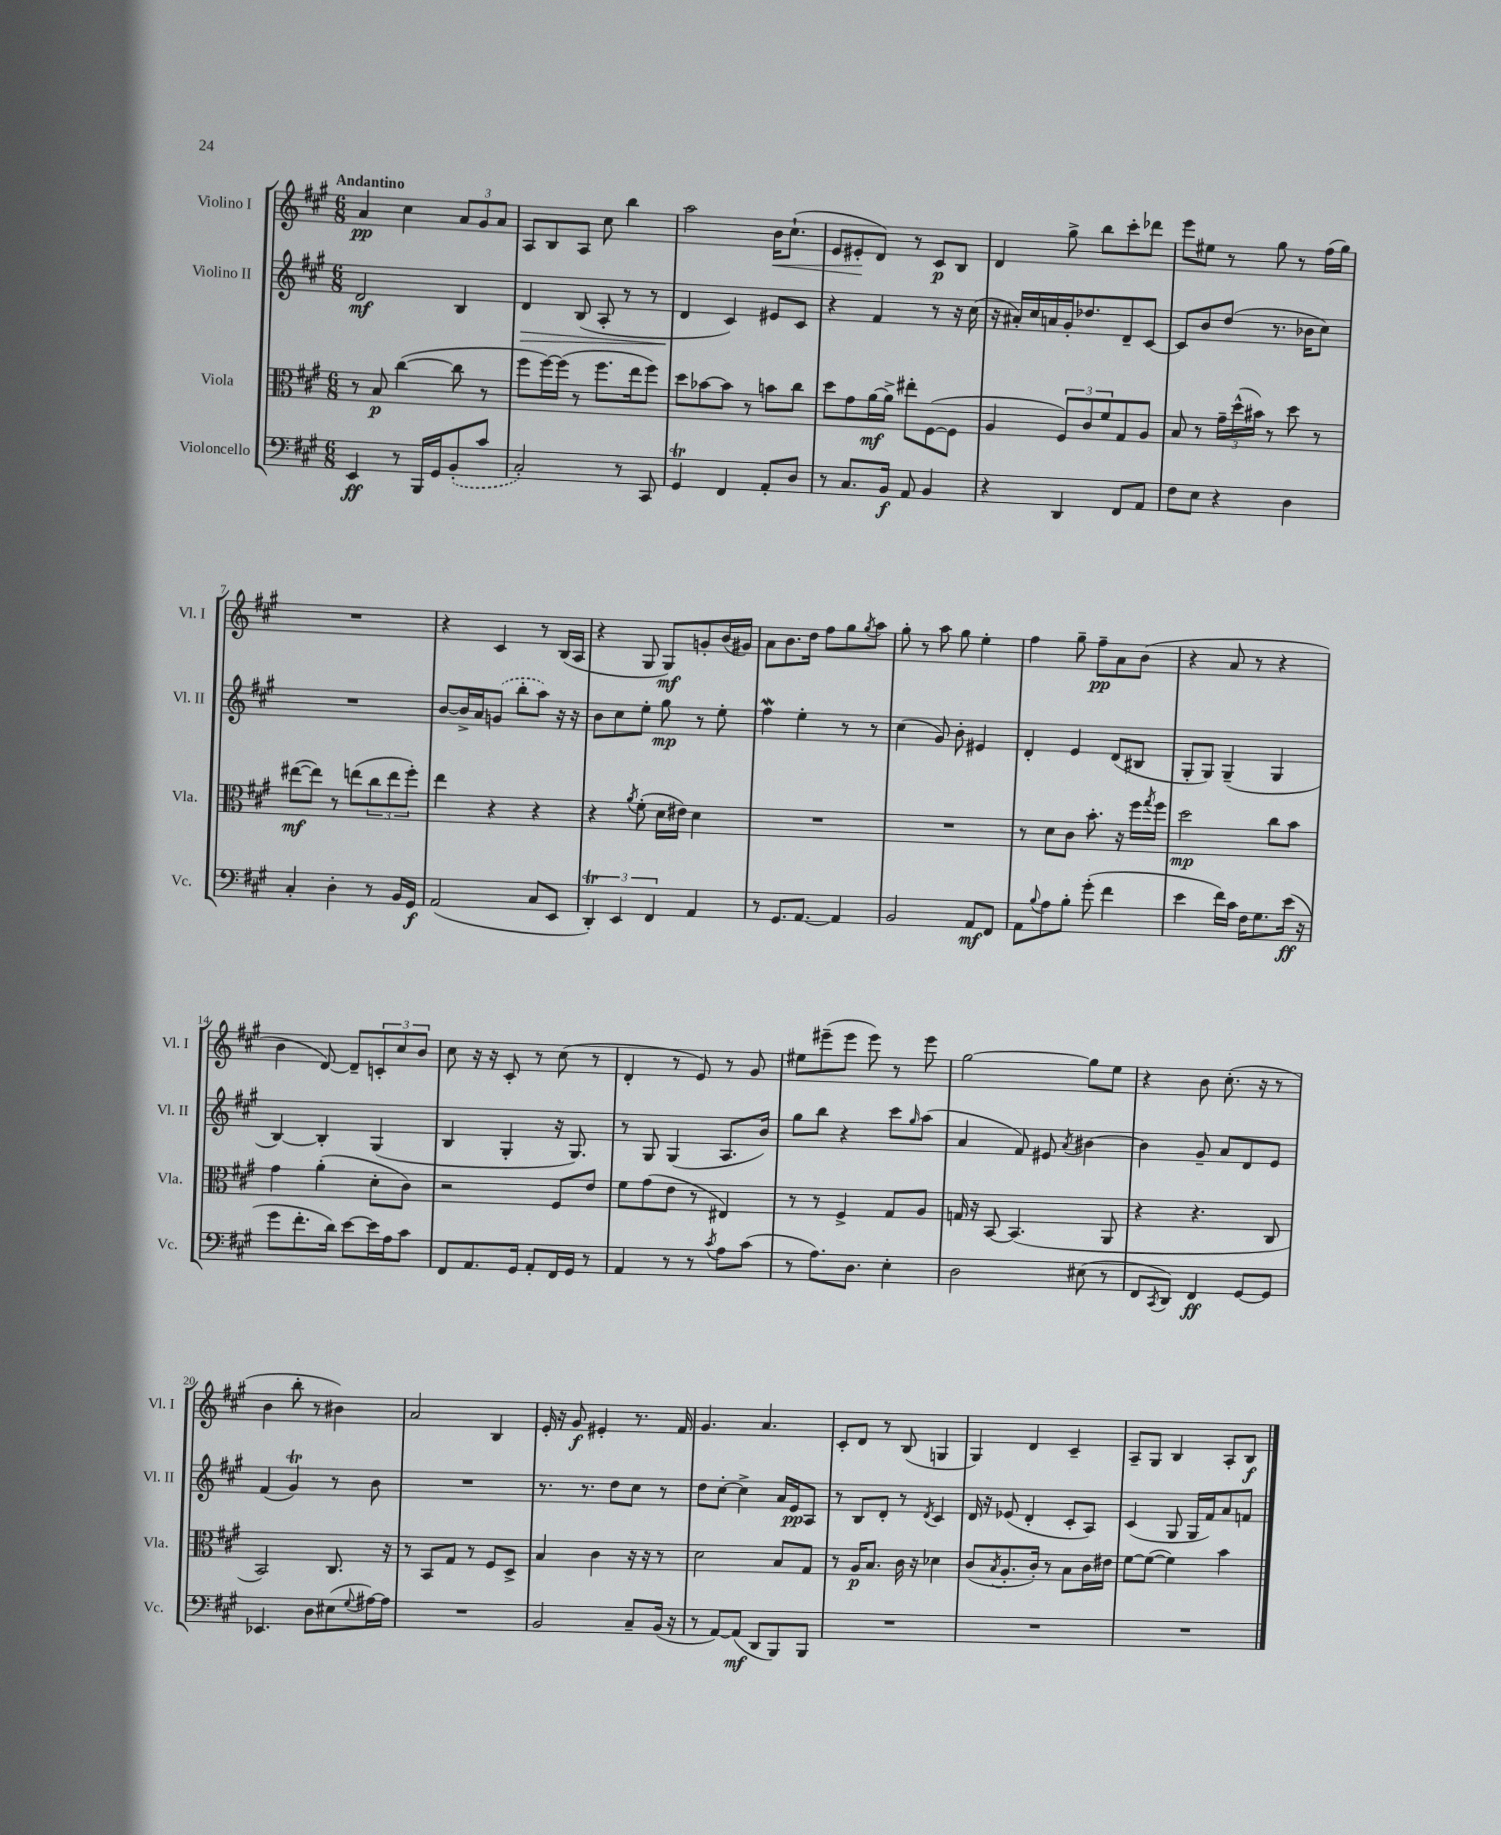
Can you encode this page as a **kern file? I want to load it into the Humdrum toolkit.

**kern	**dynam	**kern	**dynam	**kern	**dynam	**kern	**dynam
*part4	*part4	*part3	*part3	*part2	*part2	*part1	*part1
*staff4	*staff4	*staff3	*staff3	*staff2	*staff2	*staff1	*staff1
*I"Violoncello	*	*I"Viola	*	*I"Violino II	*	*I"Violino I	*
*I'Vc.	*	*I'Vla.	*	*I'Vl. II	*	*I'Vl. I	*
*clefF4	*	*clefC3	*	*clefG2	*	*clefG2	*
*k[f#c#g#]	*	*k[f#c#g#]	*	*k[f#c#g#]	*	*k[f#c#g#]	*
*M6/8	*	*M6/8	*	*M6/8	*	*M6/8	*
=1	=1	=1	=1	=1	=1	=1	=1
!	!	!	!	!	!	!LO:TX:a:B:t=Andantino	!
4EE/	ff	8r	.	2d/	mf	4a/	pp
.	.	8B/	p	.	.	.	.
8r	.	([4cc#\	.	.	.	4cc#\	.
16BBB/LL	.	.	.	.	.	.	.
16GG#/J	.	.	.	.	.	.	.
(8BB'/	.	8cc#\]	.	4B/	.	12a/L	.
.	.	.	.	.	.	12g#/	.
8c#/J	.	8r	.	.	.	.	.
.	.	.	.	.	.	12a/J	.
=2	=2	=2	=2	=2	=2	=2	=2
!	!	!	!	!	!LO:HP:b	!	!
2C#'/)	.	8ff#\L	.	4d/	>	8A/L	.
.	.	[16ff#\L)	.	.	.	8B/	.
.	.	(16ff#\JJ]	.	.	.	.	.
.	.	8r	.	(8B/	.	8A/J	.
.	.	8.ff#\L	.	8A'/	.	8cc#\	.
8r	.	.	.	8r	.	4bb\	.
.	.	16ee\k	.	.	.	.	.
8CC#/	.	8ff#\J)	.	8r	.	.	.
=3	=3	=3	=3	=3	=3	=3	=3
4GG#t/	.	8dd\L	.	4d/	.	2aa\	.
.	.	[8b-X\	.	.	.	.	.
4FF#/	.	8b-\J]	.	4c#/)	]	.	.
.	.	8r	.	.	.	.	.
!	!	!	!	!	!	!	!LO:HP:b
8AA'/L	.	8bn\L	.	8e#X/L	.	16b\KL	<
.	.	.	.	.	.	(8.cc#`\J	.
8D/J	.	8cc#\J	.	8c#/J	.	.	.
=4	=4	=4	=4	=4	=4	=4	=4
8r	.	8dd\L	.	4r	.	8e/L	.
8.C#/L	.	8g#\	.	.	.	8e#X'/	.
.	.	[16a\L	mf	4f#/	.	8d/J)	[
16BB/Jk	f	16a^\JJ]	.	.	.	.	.
8AA/	.	8ee#X'\L	.	.	.	8r	.
4BB/	.	([8F#\	.	8r	.	8c#/L	p
.	.	8F#\J]	.	16r	.	8B/J	.
.	.	.	.	(16cc#\	.	.	.
=5	=5	=5	=5	=5	=5	=5	=5
4r	.	4A/	.	16r	.	4d/	.
.	.	.	.	16a#X'/LL)	.	.	.
.	.	.	.	16cc#/	.	.	.
.	.	.	.	16an/	.	.	.
4DD/	.	12F#/L)	.	16g#'/J	.	8gg#^\	.
.	.	.	.	8.dd-X/	.	.	.
.	.	12c#/	.	.	.	.	.
.	.	.	.	.	.	8bb\L	.
.	.	12f#/	.	.	.	.	.
8FF#/L	.	8G#/	.	8d~/	.	8ccc#'\	.
8AA/J	.	8A/J	.	[8c#/J	.	8ddd-X\J	.
=6	=6	=6	=6	=6	=6	=6	=6
8F#\L	.	8B/	.	8c#/L]	.	8eee\L	.
8E\J	.	8r	.	8b/	.	8ee#X\J	.
4r	.	24g#~\LL	.	(8dd/J	.	8r	.
.	.	(24dd^^\	.	.	.	.	.
.	.	24b#X\JJ)	.	.	.	.	.
.	.	8r	.	8.r	.	8gg#\	.
4D\	.	8dd\	.	.	.	8r	.
.	.	.	.	16b-X\KL	.	.	.
.	.	8r	.	8cc#\J)	.	(16ff#\LL	.
.	.	.	.	.	.	16gg#\JJ)	.
!!LO:LB:g=z
=7	=7	=7	=7	=7	=7	=7	=7
4C#'/	.	([8ee#X\L	mf	2.r	.	2.r	.
.	.	8ee#\J])	.	.	.	.	.
4D'\	.	8r	.	.	.	.	.
.	.	(8een\L	.	.	.	.	.
8r	.	12cc#\	.	.	.	.	.
.	.	12ee\	.	.	.	.	.
16BB/LL	.	.	.	.	.	.	.
.	.	12ff#'\J)	.	.	.	.	.
16GG#/JJ	f	.	.	.	.	.	.
=8	=8	=8	=8	=8	=8	=8	=8
(2AA/	.	4ee\	.	[8b/L	.	4r	.
.	.	.	.	16b^/L]	.	.	.
.	.	.	.	16a/J	.	.	.
.	.	4r	.	(8gn/J	.	4c#/	.
.	.	.	.	8bb'\L	.	.	.
8C#/L	.	4r	.	8aa\J)	.	8r	.
8EE/J	.	.	.	16r	.	(16B/LL	.
.	.	.	.	16r	.	16A/JJ	.
=9	=9	=9	=9	=9	=9	=9	=9
6DDT'/)	.	4r	.	8b\L	.	4r	.
.	.	.	.	8cc#\	.	.	.
6EE/	.	.	.	.	.	.	.
.	.	8qa/	.	.	.	.	.
.	.	(8f#'\	.	8ee'\J	.	8G#/	.
6FF#/	.	.	.	.	.	.	.
.	.	16d\LL	.	8gg#\	mp	8G#/L)	mf
.	.	16e#X\JJ)	.	.	.	.	.
4AA/	.	4d\	.	8r	.	8gn'/	.
.	.	.	.	8ee'\	.	(16b/L	.
.	.	.	.	.	.	16g#X/JJ)	.
=10	=10	=10	=10	=10	=10	=10	=10
8r	.	2.r	.	4ff#W\	.	8a\L	.
8.GG#/L	.	.	.	.	.	8.b\	.
.	.	.	.	4ee'\	.	.	.
[8.AA/J	.	.	.	.	.	16dd\Jk	.
.	.	.	.	.	.	8ff#\L	.
4AA/]	.	.	.	8r	.	8gg#\	.
.	.	.	.	.	.	8qgg#/	.
.	.	.	.	8r	.	8aa\J	.
=11	=11	=11	=11	=11	=11	=11	=11
2BB/	.	2.r	.	(4cc#\	.	8gg#'\	.
.	.	.	.	.	.	8r	.
.	.	.	.	8g#/)	.	8aa\	.
.	.	.	.	8b'\	.	8gg#\	.
8AA/L	mf	.	.	4e#X/	.	4ee'\	.
8FF#/J	.	.	.	.	.	.	.
=12	=12	=12	=12	=12	=12	=12	=12
8AA\L	.	8r	.	4d'/	.	4ff#\	.
8qqB/	.	.	.	.	.	.	.
8A\	.	8d\L	.	.	.	.	.
8B'\J	.	8c#\J	.	4e/	.	8gg#~\	.
(8g#'\	.	8.b'\	.	.	.	8ff#~\L	pp
4f#\	.	.	.	(8d/L	.	8a\	.
.	.	16r	.	.	.	.	.
.	.	16ff#\LL	.	8B#X/J	.	(8b\J	.
.	.	8qgg#/	.	.	.	.	.
.	.	16ff#\JJ	.	.	.	.	.
=13	=13	=13	=13	=13	=13	=13	=13
4e\	.	2dd\	mp	8G#'/L	.	4r	.
.	.	.	.	8G#/J)	.	.	.
16f#\LL)	.	.	.	(4G#~/	.	8a/	.
16c#\JJ	.	.	.	.	.	.	.
16F#\KL	.	.	.	.	.	8r	.
8.G#\	.	.	.	.	.	.	.
.	.	8cc#\L	.	4G#/	.	4r	.
(16e\Jk	ff	8b\J	.	.	.	.	.
16r	.	.	.	.	.	.	.
!!LO:LB:g=z
=14	=14	=14	=14	=14	=14	=14	=14
8g#\L	.	4g#\	.	[4B/)	.	4b\	.
8.f#'\	.	.	.	.	.	.	.
.	.	(4a'\	.	4B'/]	.	[8d/)	.
16d\Jk)	.	.	.	.	.	.	.
[8e\L	.	.	.	.	.	8d~/L]	.
16e\L]	.	8d'\L	.	(4G#/	.	12cn'/	.
16A\J	.	.	.	.	.	.	.
.	.	.	.	.	.	12cc#/	.
8c#\J	.	8c#\J)	.	.	.	.	.
.	.	.	.	.	.	12b/J	.
=15	=15	=15	=15	=15	=15	=15	=15
8FF#/L	.	2r	.	4B/	.	8cc#\	.
8.AA/	.	.	.	.	.	16r	.
.	.	.	.	.	.	16r	.
.	.	.	.	4G#'/	.	8c#'/	.
16GG#/Jk	.	.	.	.	.	.	.
8AA'/L	.	.	.	.	.	8r	.
16FF#/L	.	8F#/L	.	16r	.	(8cc#\	.
16GG#/JJ	.	.	.	8.G#/)	.	.	.
8r	.	8e/J	.	.	.	8r	.
=16	=16	=16	=16	=16	=16	=16	=16
4AA/	.	8f#\L	.	8r	.	4d'/	.
.	.	(8g#\	.	8G#/	.	.	.
8r	.	8e\J	.	(4G#/	.	8r	.
8r	.	8r	.	.	.	8e/)	.
8qc#/	.	.	.	.	.	.	.
8A\L	.	4E#X/)	.	8.A/L	.	8r	.
(8c#\J	.	.	.	.	.	8g#/	.
.	.	.	.	16b/Jk)	.	.	.
=17	=17	=17	=17	=17	=17	=17	=17
8r	.	8r	.	8gg#\L	.	8ee#X\L	.
8.A\L)	.	8r	.	8bb\J	.	(8eee#X~\	.
.	.	4F#^/	.	4r	.	8eee#\J	.
8.D\J	.	.	.	.	.	.	.
.	.	.	.	.	.	8eee#\)	.
4E'\	.	8G#/L	.	8ccc#\L	.	8r	.
.	.	.	.	16qqgg#/	.	.	.
.	.	8A/J	.	(8aa\J	.	8eee#\	.
=18	=18	=18	=18	=18	=18	=18	=18
2D\	.	16Gn/	.	4a/	.	[2gg#\	.
.	.	16r	.	.	.	.	.
.	.	[8BB/	.	.	.	.	.
.	.	(4.BB/]	.	8f#/)	.	.	.
.	.	.	.	8e#X/	.	.	.
.	.	.	.	8qa/	.	.	.
(8E#X\	.	.	.	[4b#X\	.	8gg#\L]	.
8r	.	8AA/	.	.	.	8ee\J	.
=19	=19	=19	=19	=19	=19	=19	=19
8FF#/L	.	4r	.	4b#\]	.	4r	.
8qCC#/	.	.	.	.	.	.	.
8DD/J)	.	.	.	.	.	.	.
4FF#/	ff	4.r	.	8g#~/	.	8b\	.
.	.	.	.	8a/L	.	(8.cc#'\	.
[8GG#/L	.	.	.	8d/	.	.	.
.	.	.	.	.	.	16r	.
8GG#/J]	.	8C#/	.	8e/J	.	8r	.
!!LO:LB:g=z
=20	=20	=20	=20	=20	=20	=20	=20
4.EE-X/	.	2BB/)	.	(4f#/	.	4b\	.
.	.	.	.	4g#t/)	.	8bb'\	.
8D\L	.	.	.	.	.	8r	.
(8E#X\	.	8.C#/	.	8r	.	4b#X\)	.
8qqG#/	.	.	.	.	.	.	.
[16A#X\L)	.	.	.	8b\	.	.	.
16A#\JJ]	.	16r	.	.	.	.	.
=21	=21	=21	=21	=21	=21	=21	=21
2.r	.	8r	.	2.r	.	2a/	.
.	.	8BB/L	.	.	.	.	.
.	.	8G#/J	.	.	.	.	.
.	.	8r	.	.	.	.	.
.	.	8F#/L	.	.	.	4B/	.
.	.	8D^/J	.	.	.	.	.
=22	=22	=22	=22	=22	=22	=22	=22
2BB/	.	4B/	.	8.r	.	16e'/	.
.	.	.	.	.	.	16r	.
.	.	.	.	.	.	8g#/	f
.	.	.	.	8.r	.	.	.
.	.	4c#\	.	.	.	4e#X'/	.
.	.	.	.	8dd\L	.	.	.
8C#~/L	.	16r	.	8cc#\J	.	8.r	.
.	.	16r	.	.	.	.	.
(16BB/Jk	.	8r	.	8r	.	.	.
16r	.	.	.	.	.	16f#/	.
=23	=23	=23	=23	=23	=23	=23	=23
8r	.	2d\	.	8dd\L	.	4.g#/	.
[8AA/L)	.	.	.	[8cc#'\J	.	.	.
(8AA/J]	mf	.	.	4cc#^\]	.	.	.
8DD/L	.	.	.	.	.	4.a/	.
8BBB/)	.	8B/L	.	16a/LL	.	.	.
.	.	.	.	16e/J	pp	.	.
8BBB/J	.	8G#/J	.	8A/J	.	.	.
=24	=24	=24	=24	=24	=24	=24	=24
2.r	.	8r	.	8r	.	8c#'/L	.
.	.	16A/KL	p	8B/L	.	8d/J	.
.	.	8.B/J	.	.	.	.	.
.	.	.	.	8d'/J	.	8r	.
.	.	16c#\	.	8r	.	(8B/	.
.	.	16r	.	.	.	.	.
.	.	.	.	8qd/	.	.	.
.	.	4d-X\	.	4c#/	.	4Gn/	.
=25	=25	=25	=25	=25	=25	=25	=25
2.r	.	(8c#/L	.	16d/	.	4G#/)	.
.	.	.	.	16r	.	.	.
.	.	8qB/	.	.	.	.	.
.	.	8.A'/	.	(8e-X/	.	.	.
.	.	.	.	4d'/	.	4d/	.
.	.	16c#'/Jk)	.	.	.	.	.
.	.	8r	.	.	.	.	.
.	.	8B\L	.	8c#'/L	.	4c#~/	.
.	.	16c#\L	.	8A/J)	.	.	.
.	.	16e#X\JJ	.	.	.	.	.
=26	=26	=26	=26	=26	=26	=26	=26
2.r	.	[8f#\L	.	(4c#/	.	8A~/L	.
.	.	(8f#\J_	.	.	.	8G#/J	.
.	.	4f#\])	.	8G#/	.	4B/	.
.	.	.	.	16G#/LL	.	.	.
.	.	.	.	16f#/J)	.	.	.
.	.	4b\	.	8a/	.	8A'/L	.
.	.	.	.	8fn/J	.	8B/J	f
==	==	==	==	==	==	==	==
*-	*-	*-	*-	*-	*-	*-	*-
